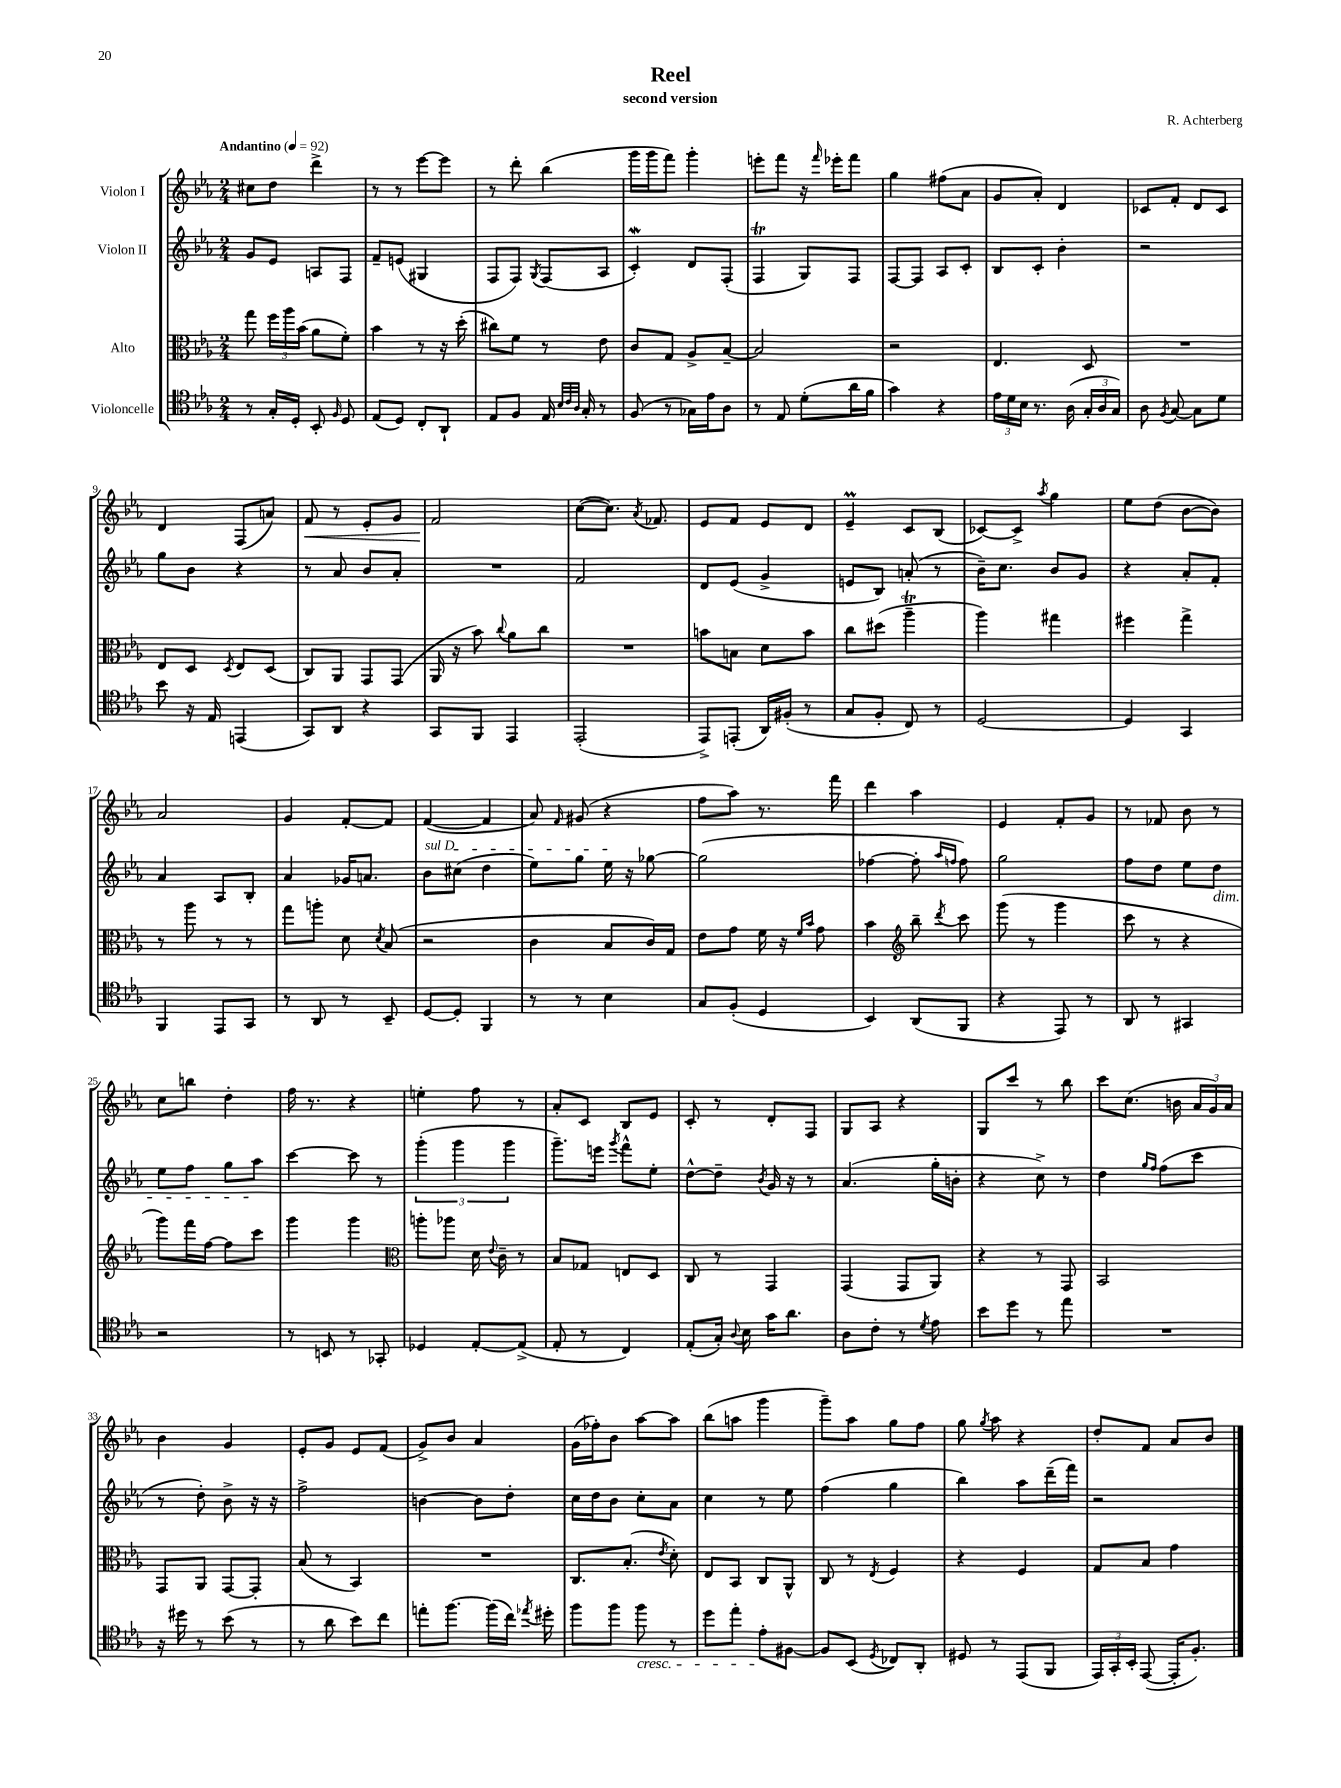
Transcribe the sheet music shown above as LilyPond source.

\header { title = "Reel" composer = "R. Achterberg" subtitle = "second version" }
<<
\new StaffGroup <<
\new Staff = "s0" \with { instrumentName = "Violon I" } {
    \clef treble \key ees \major \numericTimeSignature \time 2/4 \tempo "Andantino" 4 = 92
    \autoBeamOff cis''8[ d''8] d'''4-> |
    r8 r8 ees'''8[~ ees'''8] |
    r8 d'''8-. bes''4( |
    g'''16[ g'''16 f'''8]) g'''4-. |
    e'''8[-. f'''8] r16 \grace { f'''16 } ees'''16[-. f'''8] |
    g''4 fis''8[( aes'8] |
    g'8[ aes'8]-.) d'4 |
    ces'8[ f'8]-. d'8[ ces'8] |
    d'4 f8[( a'8]) |
    f'8\< r8 ees'8[-. g'8] |
    f'2\! |
    c''8[~( c''8.]) \acciaccatura { aes'8 } fes'8. |
    ees'8[ f'8] ees'8[ d'8] |
    ees'4--\prall c'8[ bes8]( |
    ces'8[~) ces'8]-> \acciaccatura { aes''8 } g''4 |
    ees''8[ d''8]( bes'8[~ bes'8]) |
    aes'2 |
    g'4 f'8[~-. f'8] |
    f'4~( f'4 |
    aes'8) \grace { f'16 } gis'8( r4 |
    f''8[ aes''8]) r8. f'''16 |
    d'''4 aes''4 |
    ees'4 f'8[-. g'8] |
    r8 fes'8 bes'8 r8 |
    c''8[ b''8] d''4-. |
    f''16 r8. r4 |
    e''4-. f''8 r8 |
    aes'8[-. c'8] bes8[ ees'8] |
    c'8-. r8 d'8[-. f8] |
    g8[ aes8] r4 |
    g8[ c'''8] r8 bes''8 |
    c'''8[ c''8.]( b'16 \tuplet 3/2 { aes'16[ g'16) aes'16] } |
    bes'4 g'4 |
    ees'8[-. g'8] ees'8[ f'8]( |
    g'8[->) bes'8] aes'4 |
    g'16[( fes''16-.) bes'8] aes''8[~ aes''8] |
    bes''8[( a''8] g'''4 |
    g'''8[--) aes''8] g''8[ f''8] |
    g''8 \acciaccatura { g''8 } aes''8 r4 |
    d''8[-. f'8] aes'8[ bes'8] \bar "|." |
}
\new Staff = "s1" \with { instrumentName = "Violon II" } {
    \clef treble \key ees \major \numericTimeSignature \time 2/4
    \autoBeamOff g'8[ ees'8] a8[ f8] |
    f'8[-- e'8]( gis4 |
    f8[ f8]) \acciaccatura { g8 } f8[( aes8] |
    c'4-.\mordent) d'8[ f8]-.( |
    f4\trill g8[) f8] |
    f8[~ f8] aes8[ c'8]-. |
    bes8[ c'8]-. bes'4-. |
    r2 |
    g''8[ bes'8] r4 |
    r8 aes'8 bes'8[ aes'8]-. |
    R2 |
    f'2 |
    d'8[ ees'8]( g'4-> |
    e'8[ bes8]) a'8-.( r8 |
    bes'16[--) c''8.] bes'8[ g'8] |
    r4 aes'8[-. f'8]-. |
    aes'4 aes8[ bes8]-. |
    aes'4 ges'16[ a'8.] |
    \once \override TextSpanner.bound-details.left.text = \markup { \italic "sul D" } bes'8[\startTextSpan cis''8]( d''4 |
    ees''8[) g''8] ees''16\stopTextSpan r16 ges''8~ |
    ges''2( |
    fes''4~ fes''8-. \grace { aes''16[ f''16] } f''8) |
    g''2 |
    f''8[ d''8] ees''8[ d''8]\dim |
    ees''8[ f''8] g''8[ aes''8]\! |
    c'''4~ c'''8 r8 |
    \tuplet 3/2 { g'''4-.( g'''4 g'''4 } |
    g'''8.[--) e'''16] \acciaccatura { g'''8 } f'''8[-^ ees''8]-. |
    d''8[~-^ d''8]-- \acciaccatura { bes'8 } g'16 r16 r8 |
    aes'4.( g''16[-. b'16]-. |
    r4 c''8->) r8 |
    d''4 \grace { g''16[ f''16] } f''8[( c'''8] |
    r8 d''8-.) bes'8-> r16 r16 |
    f''2-> |
    b'4~ b'8[ d''8]-. |
    c''16[ d''16 bes'8] c''8[-. aes'8] |
    c''4 r8 ees''8 |
    f''4( g''4 |
    bes''4) aes''8[ d'''16--( f'''16]) |
    r2 \bar "|." |
}
\new Staff = "s2" \with { instrumentName = "Alto" } {
    \clef alto \key ees \major \numericTimeSignature \time 2/4
    \autoBeamOff g''8 \tuplet 3/2 { f''16[ aes''16 bes'16]( } aes'8[ f'8]-.) |
    bes'4 r8 r16 d''16-.( |
    cis''8[) f'8] r8 ees'8 |
    c'8[ g8] aes8[-> bes8]~-- |
    bes2 |
    r2 |
    ees4. d8 |
    R2 |
    ees8[ d8] \acciaccatura { d8 } ees8[ d8]( |
    c8[) aes,8] g,8[ g,8]( |
    aes,16 r16 bes'8) \appoggiatura { c''8 } aes'8[ c''8] |
    R2 |
    b'8[ b8] d'8[ b'8] |
    c''8[ dis''8]( aes''4--\trill |
    aes''4) gis''4 |
    fis''4 g''4-> |
    r8 aes''8 r8 r8 |
    g''8[ a''8]-. d'8 \acciaccatura { d'8 } bes8( |
    r2 |
    c'4 bes8[ c'16) g16] |
    ees'8[ g'8] f'16 r16 \grace { f'16[ bes'16] } g'8 |
    bes'4 \clef treble bes''8-- \acciaccatura { d'''8 } c'''8 |
    g'''8( r8 g'''4 |
    c'''8 r8 r4 |
    g'''8[) f'''16 f''16]~ f''8[ c'''8] |
    g'''4 g'''4 |
    \clef alto a''8[-. aes''8] d'16 \appoggiatura { ees'8 } c'16-- r8 |
    bes8[ ges8] e8[ d8] |
    c8 r8 g,4 |
    g,4( g,8[ aes,8]) |
    r4 r8 g,8 |
    bes,2 |
    g,8[ aes,8] g,8[~ g,8]-. |
    bes8( r8 bes,4) |
    R2 |
    c8.[ bes8.]-.( \acciaccatura { ees'8 } d'8-.) |
    ees8[ bes,8] c8[ aes,8]-^ |
    c8 r8 \acciaccatura { ees8 } f4 |
    r4 f4 |
    g8[ bes8] g'4 \bar "|." |
}
\new Staff = "s3" \with { instrumentName = "Violoncelle" } {
    \clef tenor \key ees \major \numericTimeSignature \time 2/4
    \autoBeamOff r8 g16[-. d16]-. bes,8-. \grace { f16 } d8 |
    ees8[( d8]) c8[-. aes,8]-! |
    ees8[ f8] ees16 \grace { bes32[ c'32 aes32] } g16-. r8 |
    f8( r8 ges16[) ees'16 aes8] |
    r8 ees8 d'8[-.( aes'16 f'16] |
    g'4) r4 |
    \tuplet 3/2 { ees'16[ d'16 bes16] } r8. aes16( \tuplet 3/2 { g16[-. aes16 g16]) } |
    aes8 \acciaccatura { f8 } g8~ g8[ d'8] |
    bes'8 r16 ees16 e,4( |
    g,8[) aes,8] r4 |
    g,8[ f,8] ees,4 |
    ees,2-.( |
    ees,8[->) e,8]-.( aes,16[) fis16]-.( r8 |
    g8[ f8]-. c8) r8 |
    d2~ |
    d4 g,4 |
    f,4 ees,8[ g,8] |
    r8 aes,8 r8 bes,8-- |
    d8[~ d8]-. f,4 |
    r8 r8 bes4 |
    g8[ f8]-.( d4 |
    bes,4) aes,8[( f,8] |
    r4 ees,8) r8 |
    aes,8 r8 gis,4 |
    r2 |
    r8 b,8 r8 ges,8-. |
    des4 ees8[~-. ees8]->( |
    ees8-. r8 c4) |
    ees8[-.( g16]-.) \appoggiatura { aes8 } bes16 g'16[ aes'8.] |
    aes8[ c'8]-. r8 \acciaccatura { d'8 } ees'8 |
    bes'8[ d''8] r8 ees''8 |
    R2 |
    r16 dis''16 r8 bes'8( r8 |
    r8 aes'8 bes'8[) c''8] |
    e''8[-. f''8.]~ f''16[( c''16]) \acciaccatura { ees''8 } dis''16-. |
    f''8[ f''8] f''8\cresc r8 |
    d''8[ ees''8]-. ees'8[-.\! fis8]~ |
    fis8[ bes,8]( \acciaccatura { d8 } ces8[) aes,8]-. |
    dis8 r8 ees,8[( f,8] |
    \tuplet 3/2 { ees,16[) g,16-. bes,16]-. } ees,8~( ees,16[-. f8.]-.) \bar "|." |
}
>>
>>
